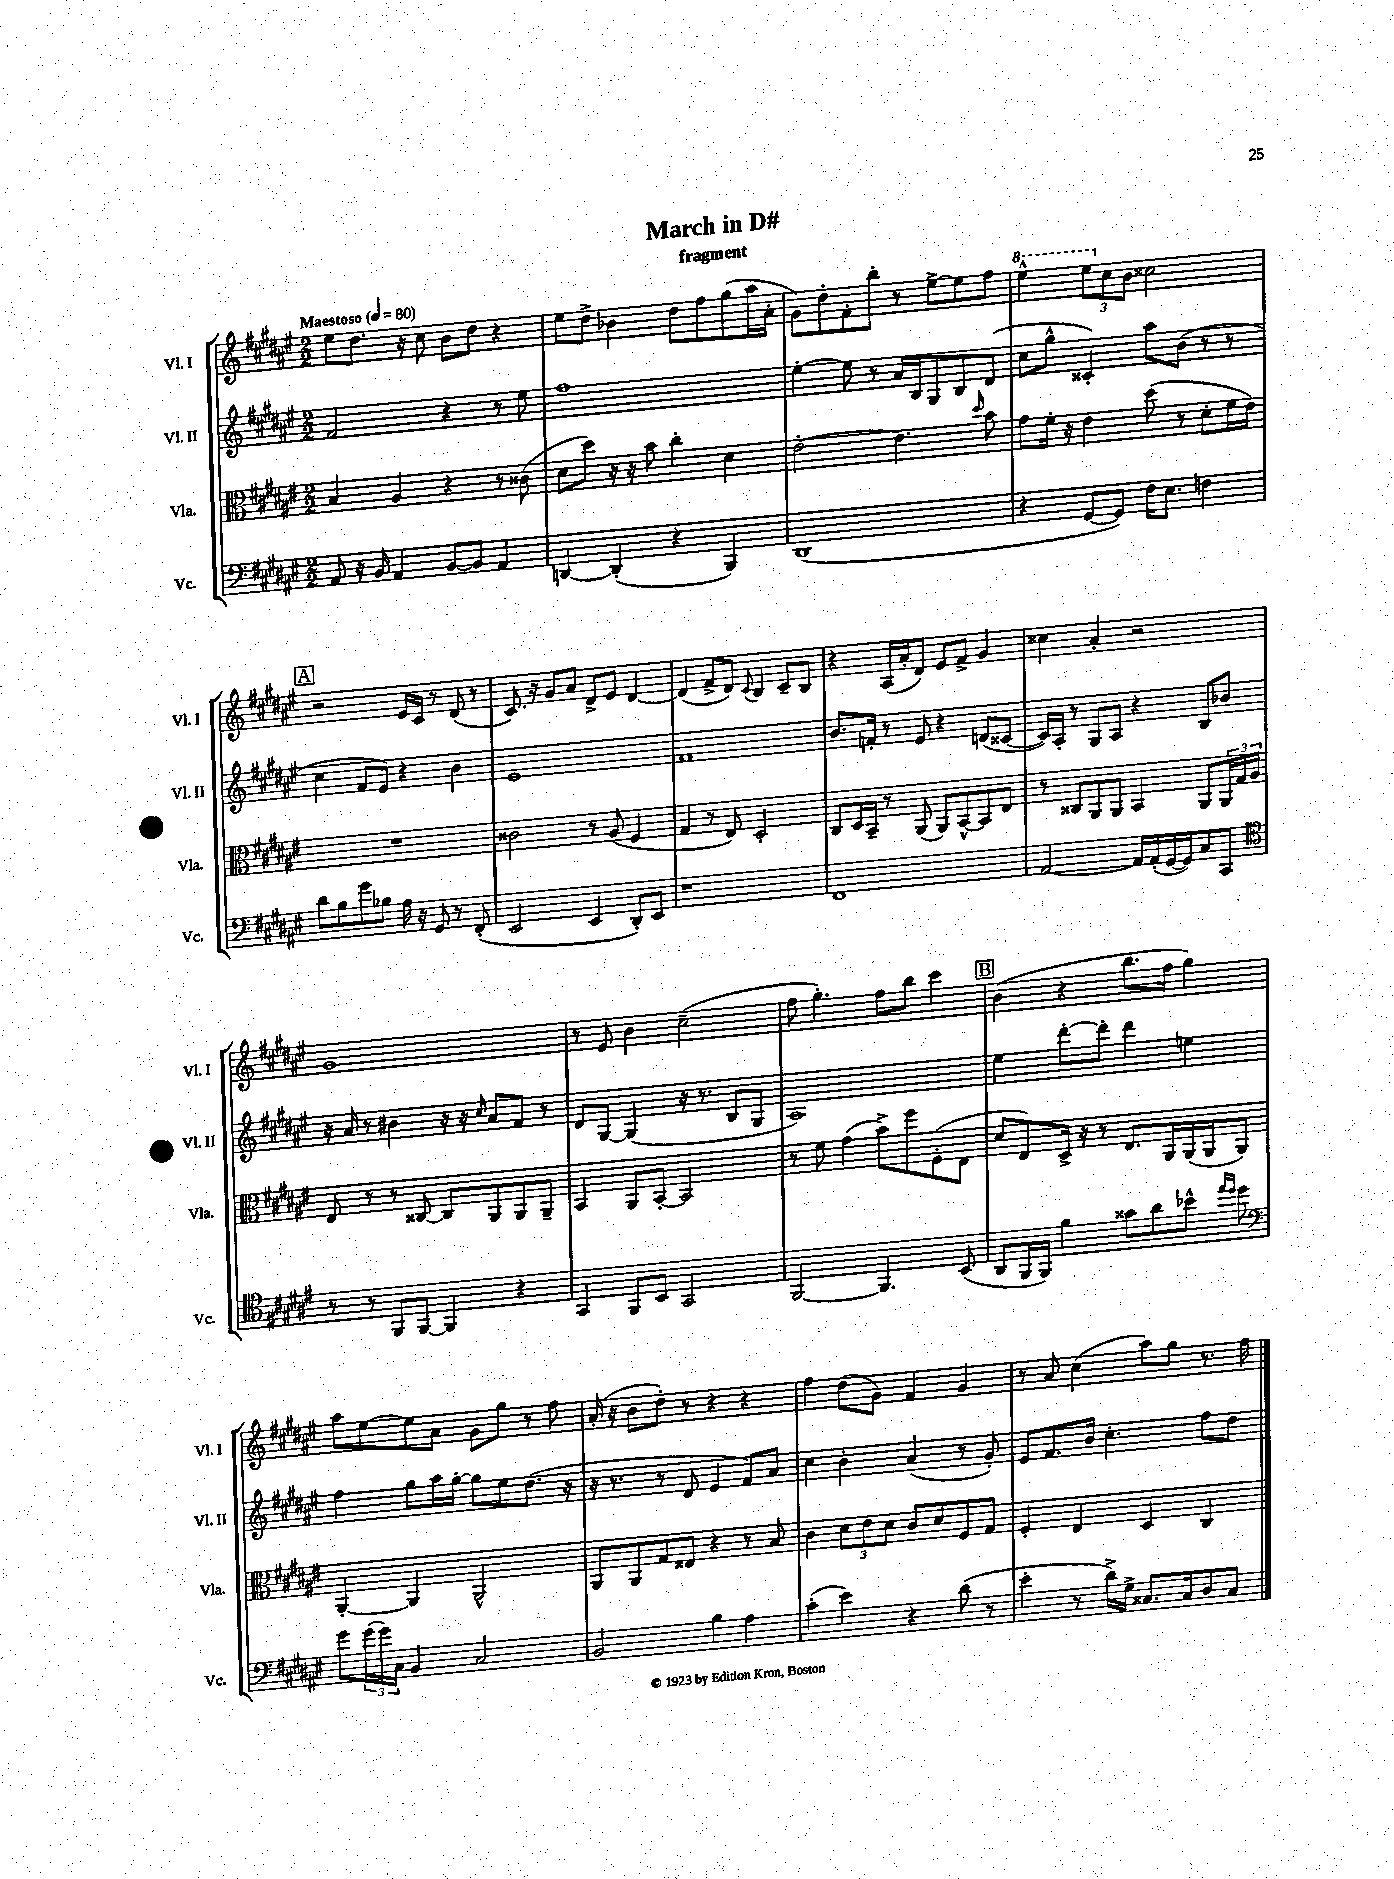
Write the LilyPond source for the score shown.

\header { title = "March in D#" subtitle = "fragment" }
<<
\new StaffGroup <<
\new Staff = "s0" \with { instrumentName = "Vl. I" shortInstrumentName = "Vl. I" } {
    \clef treble \key fis \major \numericTimeSignature \time 2/2 \tempo "Maestoso" 4 = 80
    eis''8 dis''8. r16 cis''8 b'8 dis''8 r4 |
    eis''8 dis''8-> bes'4 dis''8 fis''8 gis''8( ais''16 ais'16-. |
    gis'8) dis''8-. fis'8-. b''8-. r8 eis''8~-> eis''8 fis''8 |
    \ottava #1 eis'''4-^ \tuplet 3/2 { eis'''8 \ottava #0 cis''8 b'8 } cisis''2 |
    \mark \markup { \box "A" } r2 eis'16 cis'16 r8 dis'8( r8 |
    cis'8.) r16 gis'8 ais'8 dis'8-> eis'8 dis'4~ |
    dis'4( fis'8-> dis'8) \appoggiatura { cis'8 } b4 cis'8-- b8 |
    r4 ais16( ais'16-. dis'8) eis'8 fis'8-> gis'4 |
    cisis''4 ais'4-. r2 |
    gis'1 |
    r8 eis'8 b'4 cis''2--( |
    fis''8 gis''4.-.) fis''8 b''8 cis'''4 |
    \mark \markup { \box "B" } b'4( r4 b''8. fis''16 gis''4) |
    ais''8 eis''8~ eis''8 ais'8 gis'8 gis''8 r8 fis''8 |
    ais'16-.( r16 b'8 dis''8-.) r8 r4 r4 |
    fis''4 dis''8( gis'8) fis'4 gis'4 |
    r8 ais'8 cis''4( ais''8) gis''8 r8. fis''16 \bar "|." |
}
\new Staff = "s1" \with { instrumentName = "Vl. II" shortInstrumentName = "Vl. II" } {
    \clef treble \key fis \major \numericTimeSignature \time 2/2
    fis'2 r4 r8 eis''8 |
    fis''1 |
    eis''4~-. eis''8 r8 ais'16 b16 gis8 b8 dis'8( |
    cis''8 gis''8-^ cisis'4-.) ais''8 b'8( r8 r8 |
    \mark \markup { \box "A" } cis''4 fis'8 eis'8) r4 b'4 |
    eis'1 |
    fis'1 |
    b'8. f'16-. r8 eis'8 r4 d'8( cisis'8~ |
    cisis'16) ais16-. r8 gis8 ais8 r4 b8 bes'8 |
    r16 ais'16 r8 bis'4 r16 r16 \grace { cis''16 } ais'8 fis'8 r8 |
    dis'8 gis8~ gis4( r16 r8. b8 gis8 |
    ais1) |
    \mark \markup { \box "B" } eis''4 dis'''8~-. dis'''8-. dis'''4 e''4 |
    fis''4 gis''8 ais''16 gis''16~-. gis''8 eis''8 dis''8.( r16 |
    r16 r8. r8 dis'8 eis'4 fis'8) ais'8 |
    cis''4 b'4-. ais'4( r8 gis'8-.) |
    eis'8 fis'8. b'16 cis''4.-. fis''8 dis''8 \bar "|." |
}
\new Staff = "s2" \with { instrumentName = "Vla." shortInstrumentName = "Vla." } {
    \clef alto \key fis \major \numericTimeSignature \time 2/2
    b4 ais4 r4 r8 cisis'8( |
    dis'8 dis''8) r16 r16 b'8 cis''4-. dis'4 |
    eis'2~-. eis'4. \grace { dis''16 } b'8 |
    gis'8 fis'16-. r16 eis'4 dis''8( r8 dis'8-. fis'16 eis'16) |
    \mark \markup { \box "A" } R1 |
    cisis'2 r8 ais8( fis4 |
    gis4 r8 eis8) dis2-. |
    cis8 dis16 b,16-- r8 ais,8( ais,8) b,8~-^ b,8 eis8 |
    r8 cisis8 ais,8 ais,8 b,4 ais,8 \tuplet 3/2 { ais,16 gis16 ais16 } |
    eis8 r8 r8 cisis8~ cisis8 ais,8 ais,8 ais,8-- |
    b,4 ais,8 b,8~-. b,2 |
    r8 fis'8 gis'4( b'8->) fis''8 fis8-.( eis8 |
    \mark \markup { \box "B" } dis'8 eis8) dis16-> r16 r8 eis8. ais,16 ais,16( ais,16 ais,8) |
    ais,4~-. ais,4 ais,2-^ |
    ais,8 ais,8 gis8 eisis8 r4 r8 b8 |
    cis'4 \tuplet 3/2 { dis'8 eis'8 dis'8 } cis'8 dis'8 fis8 gis8 |
    fis4-. eis4 dis4 cis4 \bar "|." |
}
\new Staff = "s3" \with { instrumentName = "Vc." shortInstrumentName = "Vc." } {
    \clef bass \key fis \major \numericTimeSignature \time 2/2
    ais,8 r16 b,16 ais,4 b,8~ b,8 ais,4 |
    d,4~ d,4-.( r4 b,,4) |
    dis,1( |
    r4 gis,8~ gis,8) fis16 eis8. f4 |
    \mark \markup { \box "A" } dis'8 b8 gis'8 bes8 ais16 r16 gis,8 r8 fis,8-.( |
    eis,2 eis,4 dis,8-.) eis,8 |
    r1 |
    fis,1 |
    ais,2~ ais,16 ais,16-.( gis,16~ gis,16) cis8 cis,8 |
    \clef tenor r8 r8 fis,8 fis,8~ fis,4 r4 |
    gis,4 fis,8 b,8 gis,2 |
    fis,2~ fis,4. b,8( |
    \mark \markup { \box "B" } ais,8 fis,16 fis,16) fis'4 gisis'8 ais'8 bes'8-^ \grace { eis''16 dis''16 } dis''8 |
    \clef bass gis'8 \tuplet 3/2 { gis'16( gis'16) cis16 } b,4 cis2 |
    b,2 b4 ais4 |
    cis'4-.( eis'4) r4 dis'8( r8 |
    eis'4-. r8 dis'16->) gis16-> cisis8. cisis16 dis8 cisis8 \bar "|." |
}
>>
>>
\layout { \context { \Score \remove "Bar_number_engraver" } }
